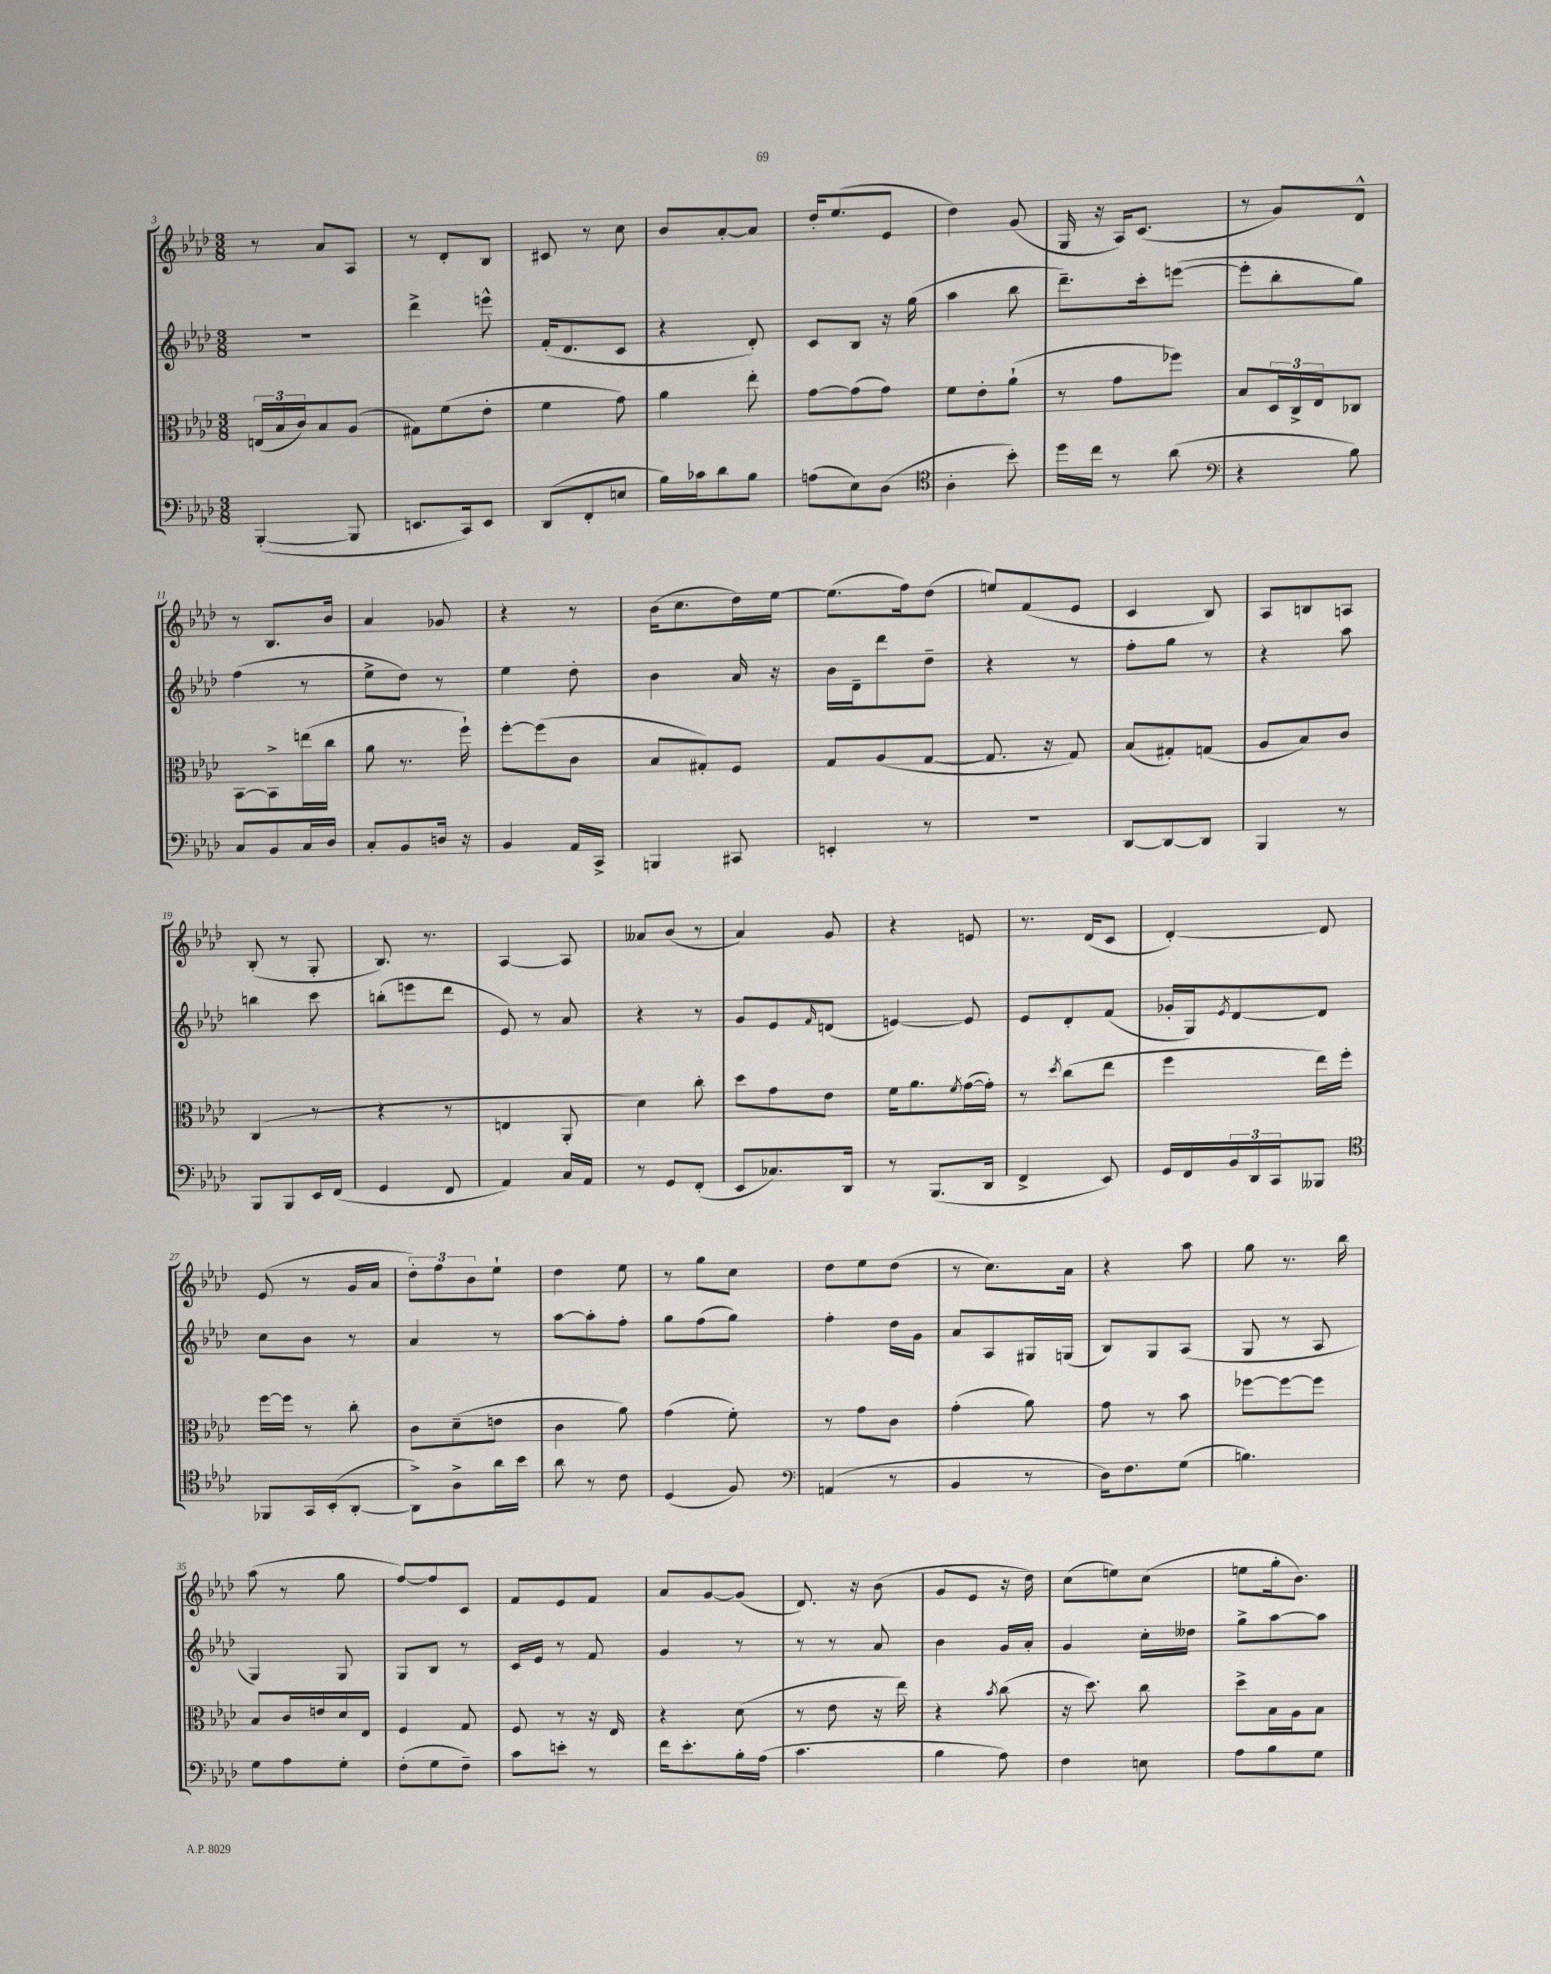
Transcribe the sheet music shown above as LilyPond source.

<<
\new StaffGroup <<
\new Staff = "s0" {
    \clef treble \key aes \major \numericTimeSignature \time 3/8
    r8 aes'8 aes8 |
    r8 des'8-. bes8 |
    cis'8 r8 c''8 |
    bes'8 aes'8~-. aes'8 |
    des''16-. ees''8.( ees'8 |
    des''4) g'8( |
    g16 r16 aes16) c'8.( |
    r8 g'8) des'8-^ |
    r8 bes8. bes'16 |
    aes'4 ges'8 |
    r4 r8 |
    bes'16( c''8. des''16) ees''16~ |
    ees''8.( f''16) des''8( |
    e''8) f'8( ees'8 |
    c'4 bes8) |
    aes8 b8 a8 |
    bes8-.( r8 g8-. |
    bes8.) r8. |
    aes4~ aes8 |
    aeses'8 bes'8( r8 |
    aes'4) g'8 |
    r4 e'8 |
    r8. des'16( c'8 |
    des'4~-.) des'8 |
    ees'8( r8 g'16 aes'16 |
    \tuplet 3/2 { des''8-.) f''8 bes'8 } ees''8-! |
    des''4 ees''8 |
    r8 g''8 c''8 |
    des''8 ees''8 des''8( |
    r8 c''8.) aes'16 |
    r4 aes''8 |
    g''8 r8. bes''16 |
    aes''8( r8 g''8 |
    f''8~) f''8 c'8 |
    f'8 ees'8 f'8 |
    aes'8 g'8~ g'8( |
    des'8.) r16 bes'8( |
    g'8 ees'8 r16 des''16) |
    c''8( e''8) c''8( |
    e''8 g''16-. bes'8.) \bar "|." |
}
\new Staff = "s1" {
    \clef treble \key aes \major \numericTimeSignature \time 3/8
    R4. |
    des'''4-> e'''8-^ |
    f'16-.( des'8. c'8 |
    r4 des'8-.) |
    c'8 bes8 r16 g''16( |
    aes''4 bes''8 |
    des'''8.--) c'''16-. e'''8~( |
    e'''8-. bes''8-. g''8) |
    f''4( r8 |
    ees''8-> des''8) r8 |
    ees''4 des''8-. |
    bes'4 aes'16 r16 |
    bes'16 des'16-- des'''8 des''8-- |
    r4 r8 |
    f''8-. g''8 r8 |
    r4 aes''8 |
    b''4 c'''8 |
    b''8-.( e'''8 des'''8 |
    ees'8) r8 aes'8 |
    r4 r8 |
    g'8 ees'8 \grace { f'16 } d'8( |
    e'4~) e'8 |
    ees'8 des'8-. f'8( |
    ges'16-. g16) \acciaccatura { ees'8 } des'8~ des'8 |
    c''8 bes'8 r8 |
    aes'4 r8 |
    aes''8~ aes''8-. f''8-. |
    g''8 f''8( g''8) |
    f''4-. des''16 g'16 |
    aes'8 aes8 gis16 g16( |
    bes8) g8 aes8( |
    g8 r8 aes8 |
    g4) g8 |
    g8 bes8 r8 |
    c'16 ees'16 r8 f'8 |
    g'4 r8 |
    r8 r8 aes'8 |
    bes'4 g'16 aes'16-. |
    g'4 c''16-. deses''16 |
    g''8-> aes''8~ aes''8 \bar "|." |
}
\new Staff = "s2" {
    \clef alto \key aes \major \numericTimeSignature \time 3/8
    \tuplet 3/2 { e16( bes16 c'16) } bes8 aes8( |
    gis8) f'8( ees'8-. |
    f'4 g'8) |
    aes'4 ees''8-. |
    g'8~ g'8( g'8) |
    f'8 ees'8-. aes'8-!( |
    r8 g'8 fes''8) |
    bes8 \tuplet 3/2 { des16 c16-> ees16 } ces8 |
    bes,8~ bes,8-> e''16( c''16 |
    aes'8 r8. f''16-!) |
    f''8~-. f''8( c'8 |
    bes8 gis8-.) f8 |
    g8 aes8( g8~ |
    g8. r16 g8) |
    bes8( gis8-.) g8( |
    aes8 bes8) c'8 |
    c4( r8 |
    r4 r8 |
    e4 aes,8-. |
    des'4) c''8-. |
    des''8 g'8 ees'8 |
    f'16 aes'8. \acciaccatura { f'8 } g'16~( g'16-.) |
    r8 \acciaccatura { des''8 } c''8( ees''8 |
    f''4 ees''16) f''16-. |
    f''16~ f''16 r8 c''8-. |
    c'8 des'8--( e'8 |
    c'4 aes'8) |
    g'4( f'8-.) |
    r8 g'8 c'8 |
    g'4-.( aes'8) |
    g'8 r8 bes'8 |
    fes''8~ fes''8~ fes''8 |
    bes8 c'16 e'16 des'16 ees16 |
    f4 g8 |
    f8 r8 r16 ees16 |
    r4 des'8( |
    r8 ees'8 r16 ees''16) |
    r4 \acciaccatura { bes'8 } c''8( |
    r16 des''8.) c''8 |
    des''8-> bes16 aes16 bes8 \bar "|." |
}
\new Staff = "s3" {
    \clef bass \key aes \major \numericTimeSignature \time 3/8
    bes,,4~-.( bes,,8 |
    e,8. c,16) e,8 |
    des,8( f,8-. e8 |
    bes16) ces'16 des'8 bes8 |
    a8( ees8) des8( |
    \clef tenor aes4-. bes'8-.) |
    des''16 c''16 r8 aes'8( |
    \clef bass r4 bes8) |
    c8 bes,8 c16 des16 |
    c8-. bes,8 d16 r16 |
    bes,4 aes,16 c,16-> |
    b,,4 cis,8 |
    e,4-. r8 |
    R4. |
    des,8~ des,8~ des,8 |
    bes,,4 r8 |
    bes,,8 bes,,8 ees,16 f,16( |
    g,4 f,8 |
    aes,4) c16 aes,16 |
    r8 g,8 f,8-.( |
    ees,8 ces8.) des,16 |
    r8 bes,,8.( des,16 |
    f,4-> ees,8) |
    g,16 f,16 \tuplet 3/2 { bes,16 des,16 c,16 } beses,,8 |
    \clef tenor fes,8 g,16 bes,16-.( aes,8~-. |
    aes,8->) aes8-> aes'16 bes'16 |
    aes'8 r8 c'8 |
    des4( f8) |
    \clef bass a,4( r8 |
    bes,4 r8 |
    des16) f8. g8( |
    b4.) |
    g8 aes8 g8-. |
    f8-.( g8 f8--) |
    c'8 e'8-. r8 |
    f'16 ees'8.-. bes16-. aes16( |
    c'4. |
    bes4 aes8) |
    f4 e8 |
    aes8 bes8 g8 \bar "|." |
}
>>
>>
\layout { \context { \Score currentBarNumber = #3 } }
